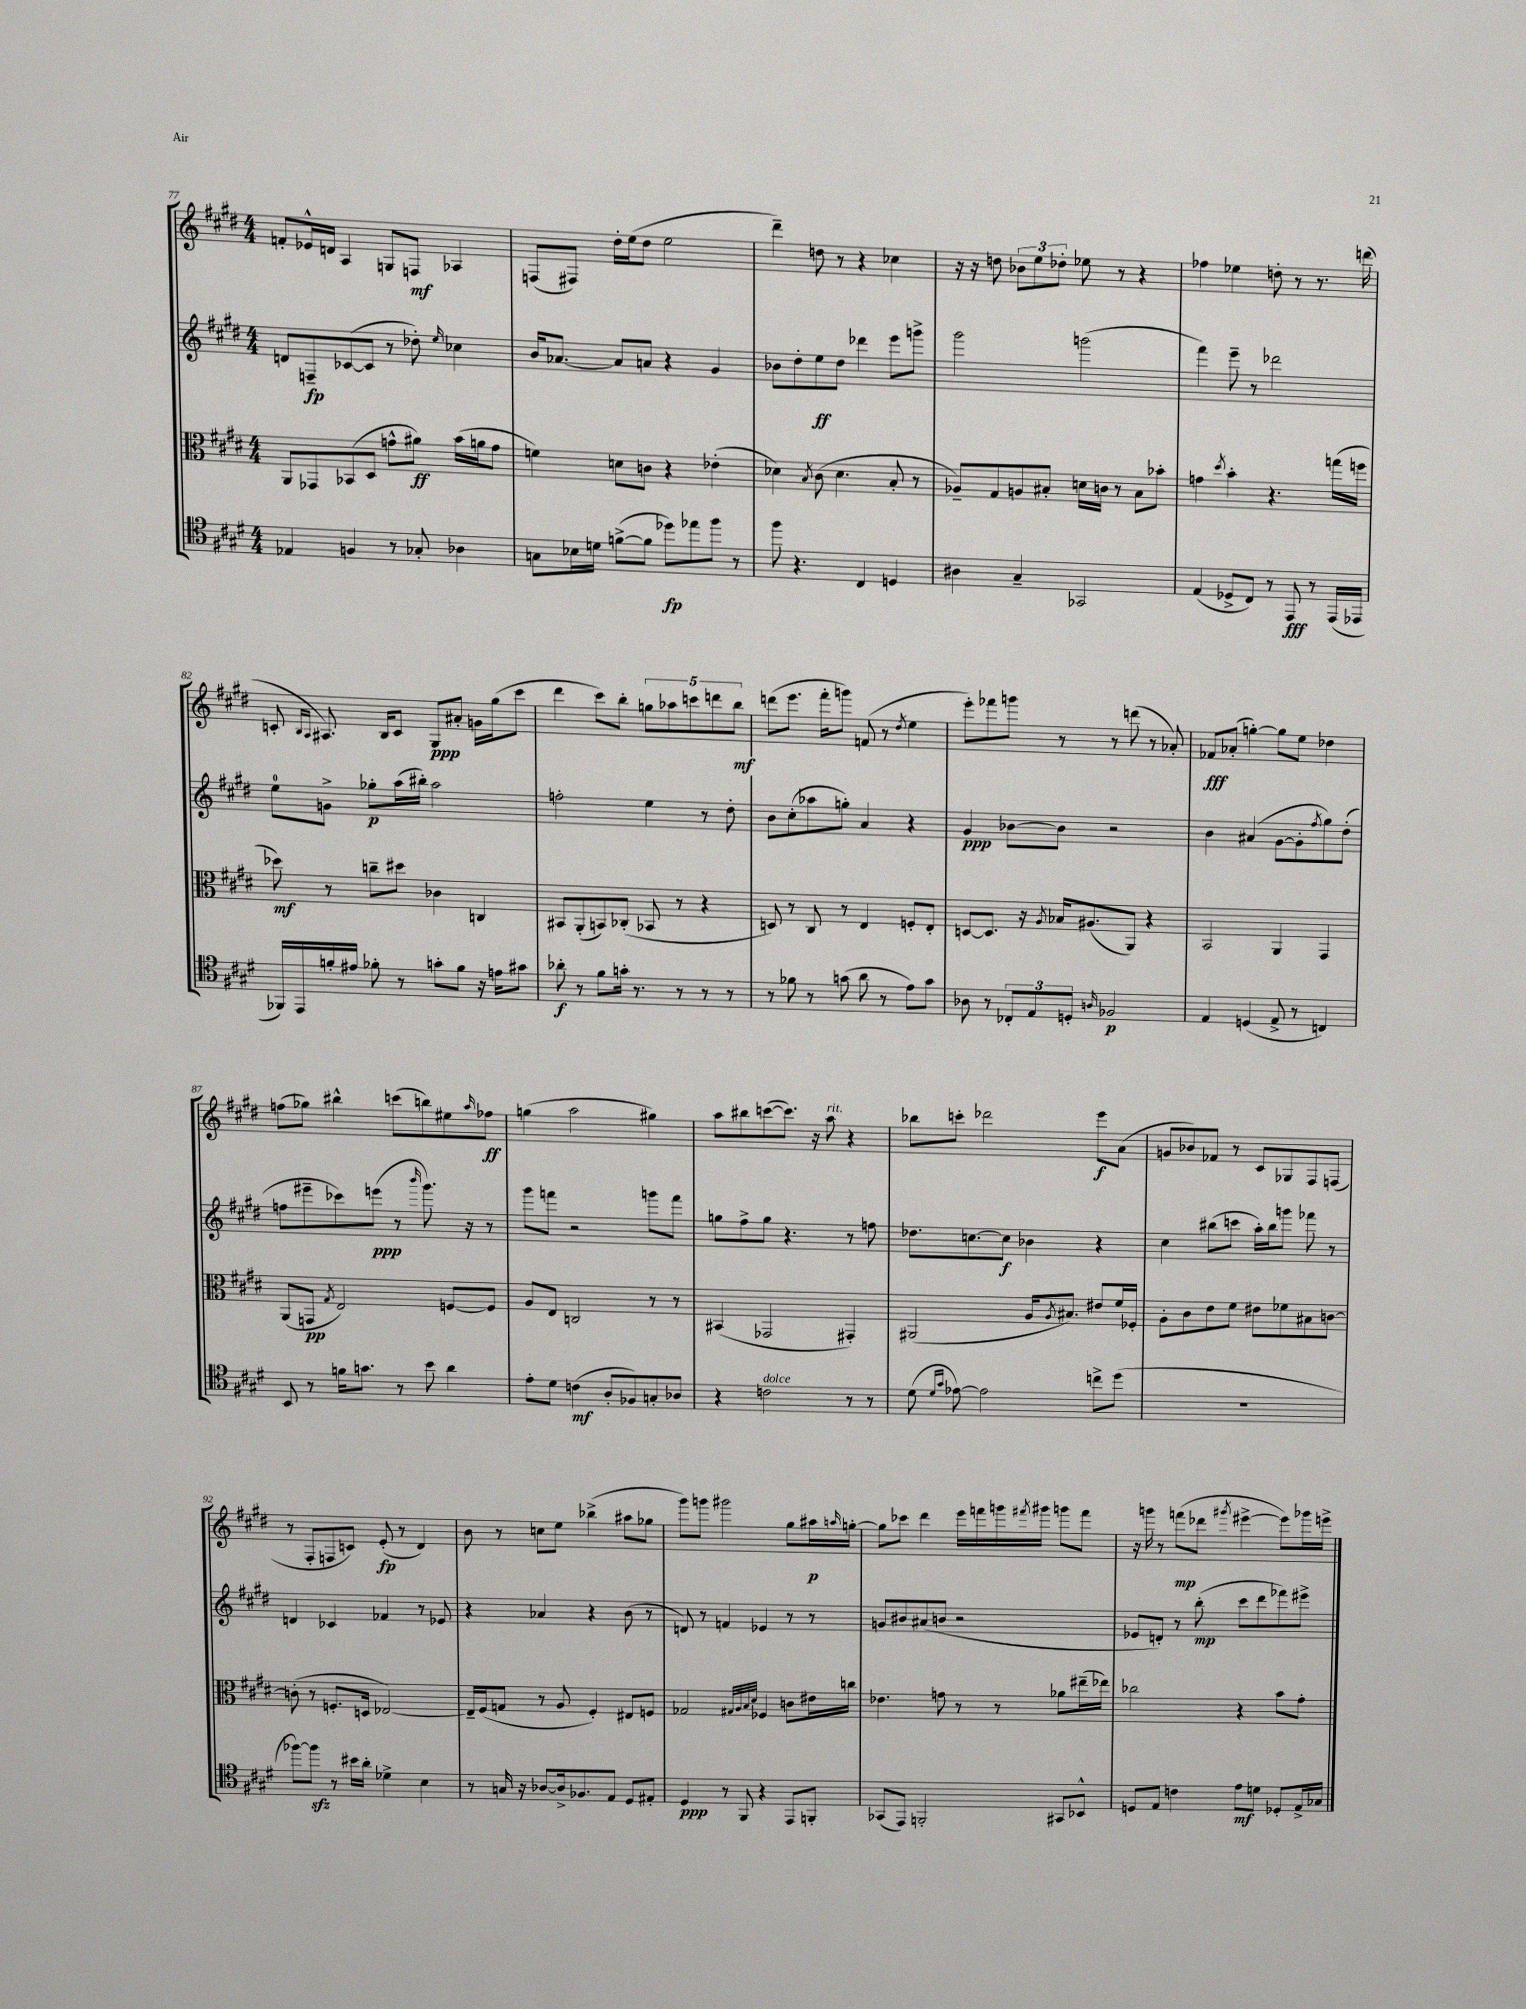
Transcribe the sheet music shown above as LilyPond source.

<<
\new StaffGroup <<
\new Staff = "s0" {
    \clef treble \key e \major \numericTimeSignature \time 4/4
    f'8-. ees'16-^ d'16 a4 g8 f8\mf aes4 |
    f8( fis8) dis''16-. e''16( dis''8 e''2 |
    dis'''4--) d''8 r8 r4 ces''4 |
    r16 r16 d''8 \tuplet 3/2 { bes'8 e''8 des''8-. } ees''8 r8 r4 |
    fes''4 ees''4 d''8-. r8 r8. d'''16( |
    c'8-. \grace { b16 a16 } ais8.) b16 c'8 gis8\ppp ais'8-. g'16 gis''16( cis'''8 |
    dis'''4 cis'''8) b''8-. \tuplet 5/4 { g''8 aes''8 c'''8 d'''8 b''8\mf } |
    d'''8( e'''8. fis'''16-. g'''8) f'8( r8 \acciaccatura { dis''8 } e''4 |
    e'''8-.) fes'''8 g'''8 r8 r8 d'''8( r8 aes'8-.) |
    fes'8\fff aes'8-.( g''4~-.) g''8 e''8 des''4 |
    f''8( ges''8) bis''4-^ c'''8( b''8) eis''8 \grace { a''16 } fes''8\ff |
    g''4( a''2 gis''4) |
    a''8 bis''8 c'''8~( c'''8.) r16 a''8^\markup { \italic "rit." } r4 |
    bes''8 c'''8-. des'''2 e'''8\f a'8( |
    g'8 bes'8) fes'8 r8 cis'8 ges8 fis8 f8( |
    r8 fis8-. f8 c'8) e'8-.\fp( r8 dis'4) |
    b'8 r8 c''8 e''8 bes''4->( ais''8 ges''8 |
    gis'''8) g'''8 gis'''2 gis''8 ais''16\p \grace { a''16 } g''16~-. |
    g''8 ces'''8 dis'''4 e'''16 f'''16 g'''16 \acciaccatura { fis'''8 } gis'''16 g'''8 fis'''8 |
    r16 g'''16 r8 f'''8\mp( des'''8 \acciaccatura { gis'''8 } eis'''4~-> eis'''8) ges'''16 e'''16-> \bar "|." |
}
\new Staff = "s1" {
    \clef treble \key e \major \numericTimeSignature \time 4/4
    d'8 f8--\fp ces'8~( ces'8 r8 des''8-.) \grace { e''16 } ces''4 |
    b'16 aes'8.~ aes'8 a'8 r4 gis'4 |
    bes'8 dis''8-. e''8\ff dis''8 des'''4 e'''8 g'''8-> |
    gis'''2 g'''2( |
    fis'''4) e'''8-- r8 des'''2 |
    e''8-0 g'8-> ges''8-.\p a''16( bis''16-.) a''2 |
    f''2-. e''4 r8 dis''8-. |
    b'8 cis''8-.( aes''8 g''8-.) a'4 r4 |
    gis'4\ppp bes'8~ bes'8 r2 |
    b'4 ais'4( gis'8~ gis'8-. \acciaccatura { fis''8 } gis''8) dis''8-.( |
    f''8 eis'''8-- ces'''8) e'''8\ppp( r8 \grace { b'''16 } gis'''8.) r16 r8 |
    gis'''8 f'''8 r2 g'''8 f'''8 |
    g''8 fis''8-> g''8 r4. r8 f''8 |
    des''8. c''8.~ c''8\f bes'4 r4 |
    cis''4 bis''8( c'''8 a''16-.) bis''16 g'''8 fes'''8 r8 |
    d'4 ces'4 fes'4 r8 ees'8 |
    r4 aes'4 r4 b'8( r8 |
    d'8) r8 f'4 ees'4 r8 r8 |
    g'8 bis'8 ais'8( b'8 r2 |
    ees'8 d'8-.) r8 b''8-.\mp( cis'''8 dis'''8 fes'''8) eis'''8-> \bar "|." |
}
\new Staff = "s2" {
    \clef alto \key e \major \numericTimeSignature \time 4/4
    a,8 ges,8 bes,8( dis8 g'8-^ ais'8\ff) b'16( a'16 g'8 |
    f'4) d'8 c'8 r4 ees'4-.( |
    des'4) \acciaccatura { b8 } cis'8( des'4. b8-. r8 |
    aes8--) gis8 a8 bis8-. d'16 c'16 r8 bis8 bes'8-. |
    g'4 \acciaccatura { dis''8 } b'4-. r4. g''16( f''16 |
    des''8\mf) r8 c''8-- dis''8 ces'4 c4 |
    bis,8 a,8-.( b,8) ces8-.( bes,8 r8 r4 |
    d8) r8 cis8 r8 e4 f8-. e8-. |
    d8~ d8. r16 \acciaccatura { a8 } bes16 ais8.( a,8) r4 |
    b,2 a,4 gis,4 |
    a,8( g,8\pp \acciaccatura { gis8 } e2) f8~ f8 |
    a8 e8 c2 r8 r8 |
    bis,4( ges,2 gis,4-.) |
    ais,2( a16 \acciaccatura { a8 } bis8.) eis'8 fis'16 fes16-. |
    a8-. cis'8 e'8 fis'8 eis'8 fes'8 bis8 c'8~ |
    c'8-.( r8 f8.-. d16 ees2~) |
    ees16-- fis16( g8 r8 a8 fis4-.) eis8 f8 |
    ges2 \grace { gis32 a32 b32 dis'32 } fes4 c'8 eis'16 c''16 |
    ees'4. g'8 r8 r8 aes'8 eis''16--( ees''16) |
    ces''2 r4 b'8 gis'8-. \bar "|." |
}
\new Staff = "s3" {
    \clef tenor \key e \major \numericTimeSignature \time 4/4
    ees4 f4 r8 ges8-. aes4 |
    g8 bes16 d'16 f'8~->( f'8 des''8\fp) ees''8 fis''8 r8 |
    fis''8 r4. cis4 d4 |
    ais4 gis4-- ges,2 |
    e4( des8-> cis8) r8 e,8\fff r8 e,16( ees,16 |
    fes,16) e,16 f'16-. eis'16 fes'8-. r8 g'8-. fes'8 r16 e'16 gis'8 |
    aes'8-.\f r8 fis'8 g'16-. r8. r8 r8 r8 |
    r8 fes'8 r8 g'8( a'8 r8 e'8) g'8 |
    aes8 r8 \tuplet 3/2 { ces8-. e8 d8-. } \grace { a16 } fes2\p |
    e4 d4( e8-> r8 c4) |
    b,8 r8 f'16 g'8. r8 b'8 a'4 |
    e'8-. dis'8 c'4\mf( a8-. fes8) g8-. aes8 |
    r4 c'2^\markup { \italic "dolce" } r8 r8 |
    dis'8( \grace { dis'16 gis'16 } ees'8~) ees'2 c''8-> dis''8( |
    R1 |
    fes''8~) fes''8\sfz r8 bis'16 a'16-. des'4-> b4 |
    r8 g16 r16 aes8~ aes16-> fes8. e8 dis8 eis8-. |
    dis4\ppp r8 fis,8 r4 e,8 f,8-. |
    ges,8( e,8) f,2-. gis,8 bes,8-^ |
    d8 e8 c'4 e'8\mf d'8 des8-. e16-> ges16 \bar "|." |
}
>>
>>
\layout { \context { \Score currentBarNumber = #77 } }
